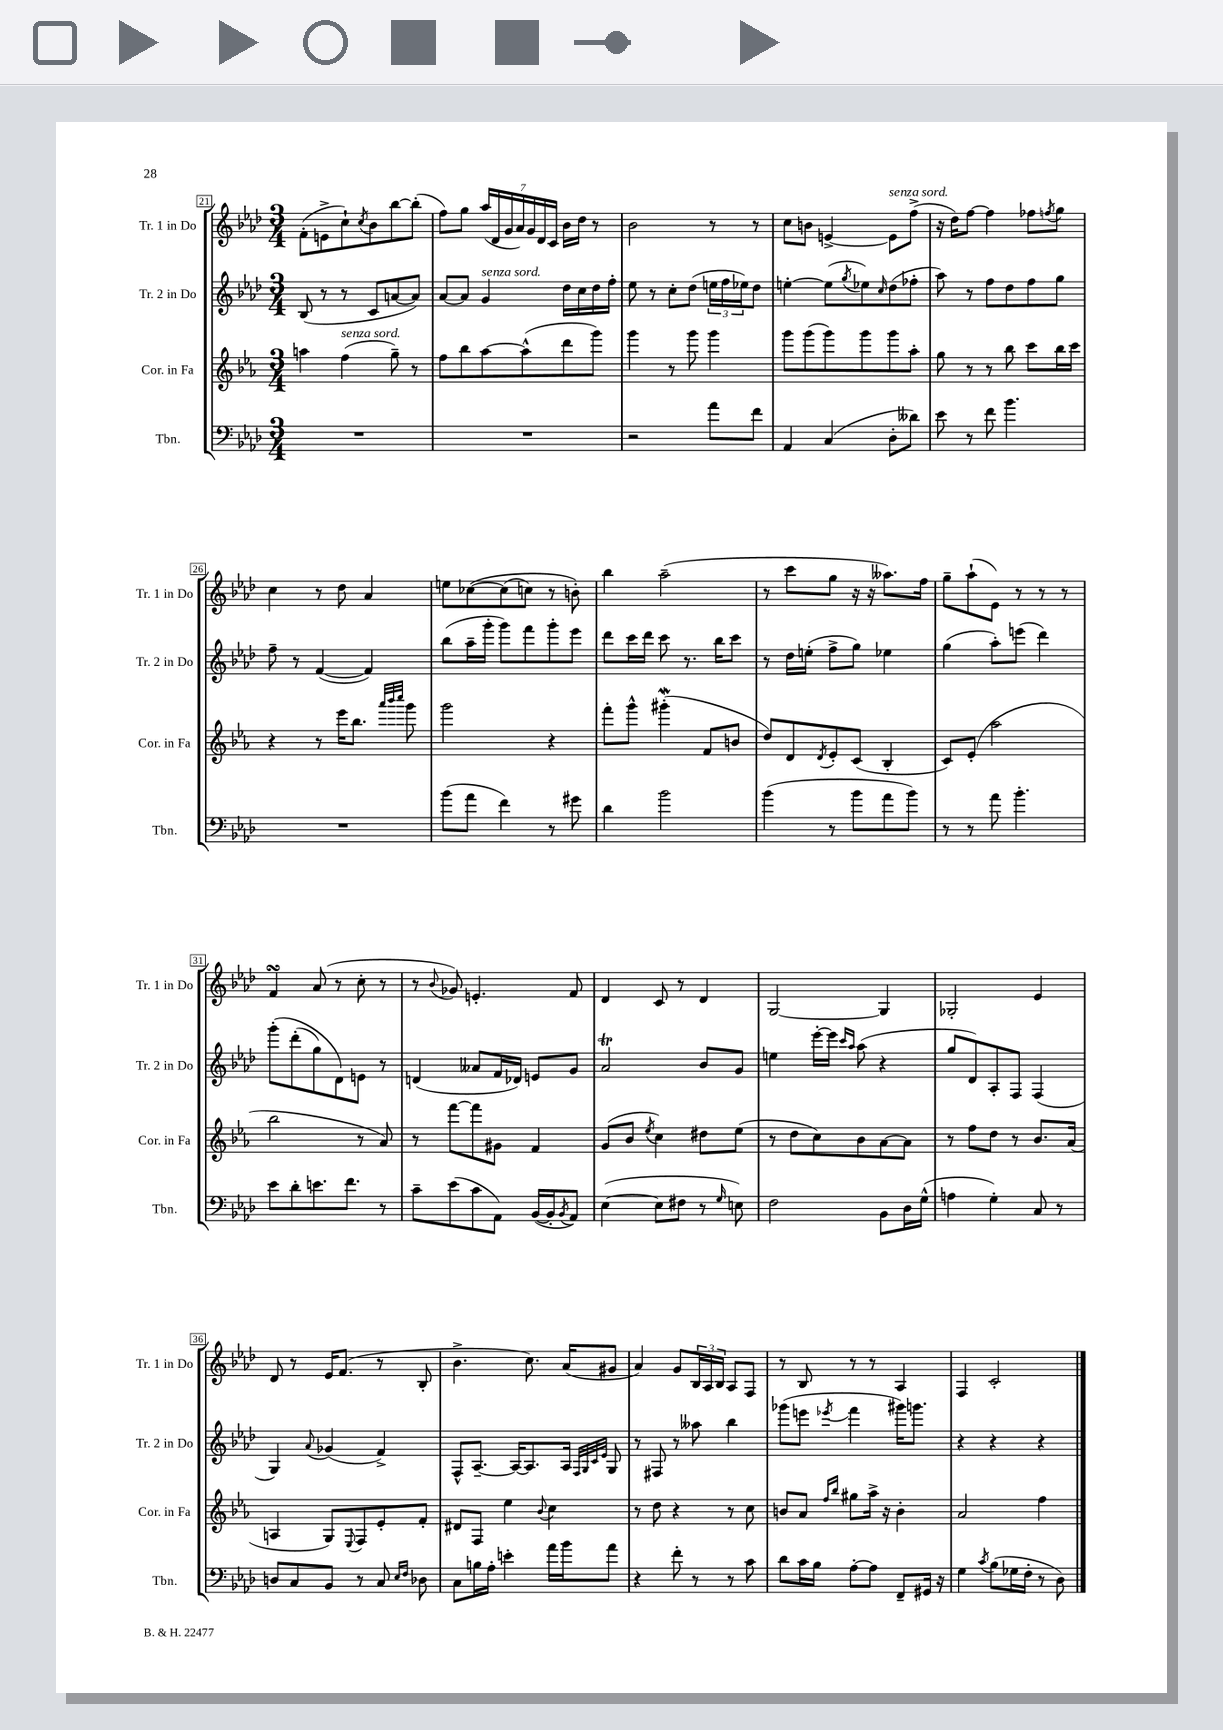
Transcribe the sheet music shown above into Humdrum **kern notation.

**kern	**kern	**kern	**kern
*staff4	*staff3	*staff2	*staff1
*clefF4	*clefG2	*clefG2	*clefG2
*k[b-e-a-d-]	*k[b-e-a-]	*k[b-e-a-d-]	*k[b-e-a-d-]
*M3/4	*M3/4	*M3/4	*M3/4
2.r	4aa	(8B-	(8f'
.	.	8r	8e^
.	(4ff	8r	8cc`)
.	.	.	8qcc
.	.	8c	8b-
.	8gg~)	[8a	[8bb-
.	8r	8a])	(8bb-']
=	=	=	=
2.r	8ff	[8a-	8ff)
.	8bb-	8a-]	8gg
.	[8aa-	4g	(28aa-
.	.	.	28d-
.	.	.	28g
.	.	.	28a-)
.	(8aa-^^]	.	.
.	.	.	28g
.	.	.	28d-
.	.	.	28c
.	8ddd	16dd-	16b-
.	.	16cc	16dd-
.	8ggg)	16dd-	8r
.	.	16ff'	.
=	=	=	=
2r	4ggg	8ee-	2b-
.	.	8r	.
.	8r	8cc'	.
.	8ggg	(8dd-	.
8a-	4ggg	24ee	8r
.	.	24ff	.
.	.	24ee-)	.
8f	.	8dd-	8r
=	=	=	=
4AA-	8ggg	[4ee'	8cc
.	(8ggg	.	8b
(4C	8ggg)	(8ee]	[4e^
.	.	8qgg	.
.	8ggg	8ee-)	.
.	.	16qqcc	.
8D-'	8ggg	(8dd-	8e]
8d--)	8aa-'	8ff-'	(8ff^
=	=	=	=
8e-	8gg	8aa-)	16r
.	.	.	16dd-)
8r	8r	8r	[8ff
8f	8r	8ff	4ff]
4.b-	8bb-	8dd-	.
.	8ccc	8ff	8ff-
.	.	.	8qff
.	16bb-	8gg	8gg
.	16ccc	.	.
=	=	=	=
2.r	4r	8ff~	4cc
.	.	8r	.
.	8r	([4f	8r
.	16eee-	.	8dd-
.	8.bb-	.	.
.	.	4f])	4a-
.	32qqaaa-	.	.
.	32qqbbb-	.	.
.	32qqcccc	.	.
.	8ggg	.	.
=	=	=	=
(8b-	2ggg	(8bb-	8ee
8a-	.	16aa-~	&([8cc-
.	.	16ggg'	.
4f)	.	8ggg)	(8cc-]
.	.	8fff	8cc)
8r	4r	8ggg'	8r
8g#	.	8eee-	8b'&)
=	=	=	=
4d-	8fff'	8ddd-	4bb-
.	8ggg^^	16ccc	.
.	.	16ddd-	.
2b-	(4ggg#'	8ccc	(2aa-~
.	.	8.r	.
.	8f	.	.
.	.	16bb-	.
.	8b	8ccc	.
=	=	=	=
(4b-	8dd)	8r	8r
.	8d	16dd-	8ccc
.	.	(16ee'	.
.	8qd	.	.
8r	8e-'	8ff^	8gg
8b-	(8c	8gg)	16r
.	.	.	16r
8a-	4B-'	4ee-	8.aa--)
8b-)	.	.	.
.	.	.	16ff
=	=	=	=
8r	8c)	(4gg	8gg~
8r	(8e-'	.	(8aa-`
8a-	2aa-	8aa-')	8e-)
4.b-'	.	(8eee	8r
.	.	4ddd-)	8r
.	.	.	8r
=	=	=	=
8e-	2bb-	&(8ggg'	4f
8d-'	.	(8ddd-'	.
8.e	.	8gg)	(8a-
.	.	8d-&)	8r
8.f	.	.	.
.	8r	8e	8cc'
8r	8a-)	8r	8r
=	=	=	=
8c~	8r	(4d	8r
.	.	.	8qqb-
(8e-	[8fff	.	8g-)
8c	8fff]	8a--	4.e'
8AA-)	8g#	16f	.
.	.	16d-)	.
([16BB-	4f	8e	.
16BB-']	.	.	.
8qBB-	.	.	.
8AA-)	.	8g	8f
=	=	=	=
([4E-	(8g	2a-	4d-
.	8b-	.	.
.	8qee-	.	.
8E-]	4cc)	.	8c
8F#	.	.	8r
8r	8dd#	8b-	4d-
16qqG	.	.	.
8E)	(8ee-	8g	.
=	=	=	=
2F	8r	4ee	[2G
.	8dd	.	.
.	8cc)	[16eee-'	.
.	.	16eee-]	.
.	.	16qqccc	.
.	.	16qqaa-	.
.	8b-	(8aa-	.
8BB-	[8a-	4r	4G]
16D-	8a-]	.	.
(16G^^	.	.	.
=	=	=	=
4A	8r	8gg	2G-'
.	8ff	8d-)	.
4G')	8dd	8A-'	.
.	8r	8F	.
8C	8.b-	(4F	4e-
8r	.	.	.
.	(16a-	.	.
=	=	=	=
8D	4A	4G)	8d-
8C	.	.	8r
.	.	8qqa-	.
8BB-	8G)	(4g-	16e-
.	.	.	(8.f
.	8qqE-	.	.
8r	8F	.	.
8C	8e-'	4f^)	8r
16qqE-	.	.	.
16qqF	.	.	.
8D-	8f'	.	8B-'
=	=	=	=
8C	8d#	8F^^	4.b-^
16B	8F	[8.A-~	.
16A-'	.	.	.
4e'	4ee-	.	.
.	.	16A-_	.
.	.	8.A-]	8.cc)
.	8qqb-	.	.
16a-	4cc	.	.
16b-	.	16A-	(16a-
.	.	32qqF	.
.	.	32qqG	.
.	.	32qqc	.
.	.	32qqe-	.
8a-	.	8G	8g#
=	=	=	=
4r	8r	8r	4a-)
.	8dd	8F#	.
8f'	4r	8r	8g
8r	.	8aa--	24B-
.	.	.	24A-
.	.	.	24B-
8r	8r	4bb-	8A-
8c	8cc	.	8F
=	=	=	=
8d-	8b	(8ggg-	8r
16c	8a-	8eee	8B-
16B-	.	.	.
.	16qqff	.	.
.	16qqbb-	8qeee-	.
[8A-'	8gg#	4fff	8r
8A-]	16aa-^	.	8r
.	16r	.	.
8FF~	4b'	16ggg#)	4A-
.	.	8.ggg	.
16GG#	.	.	.
16r	.	.	.
=	=	=	=
4G	2a-	4r	4F
8qc	.	.	.
(8B-	.	4r	2c'
16G-	.	.	.
16F'	.	.	.
8r	4ff	4r	.
8D-)	.	.	.
==	==	==	==
*-	*-	*-	*-
